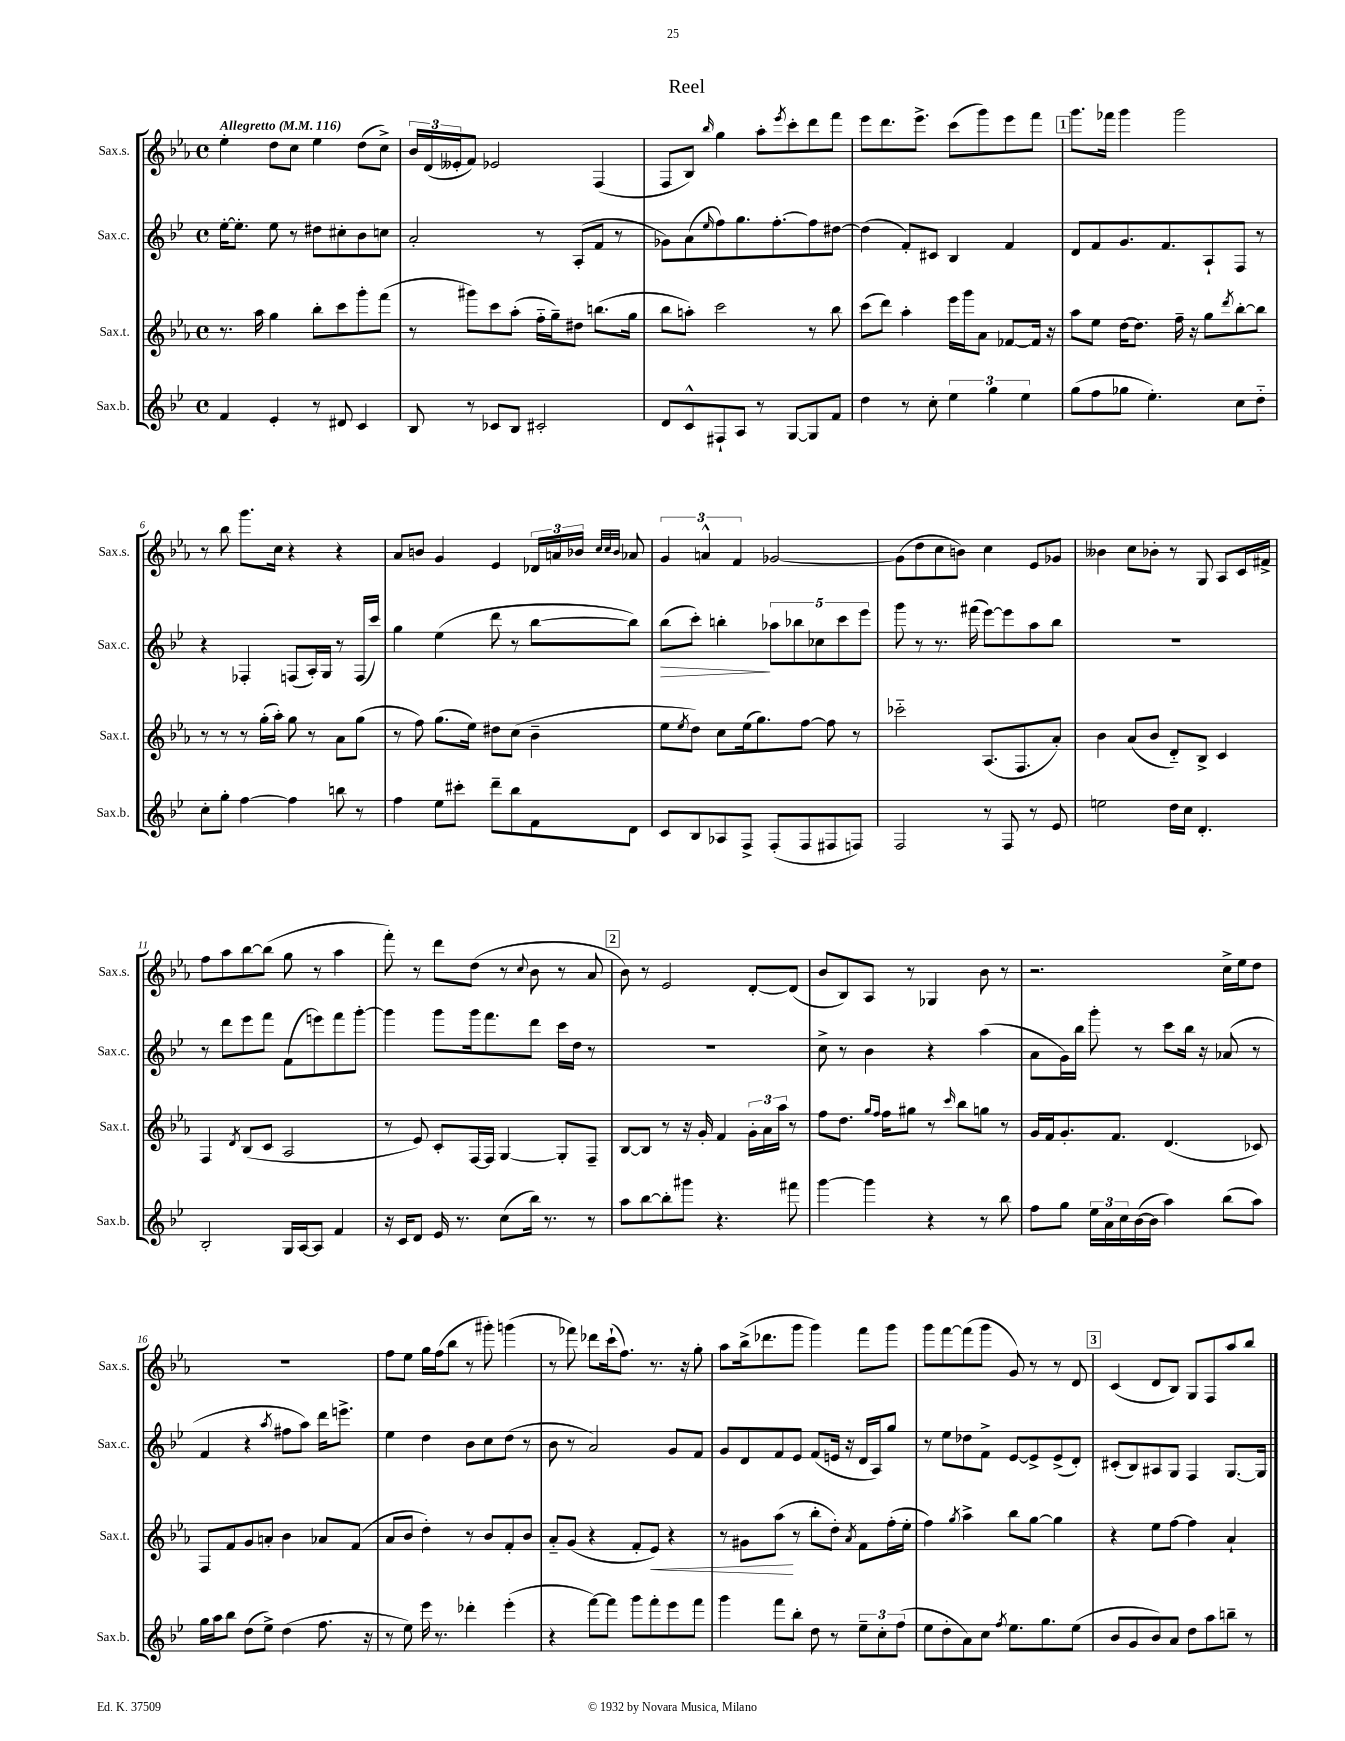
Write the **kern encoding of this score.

**kern	**kern	**dynam	**kern	**dynam	**kern
*part4	*part3	*part3	*part2	*part2	*part1
*staff4	*staff3	*staff3	*staff2	*staff2	*staff1
*I"Sax.b.	*I"Sax.t.	*	*I"Sax.c.	*	*I"Sax.s.
*I'Sax.b.	*I'Sax.t.	*	*I'Sax.c.	*	*I'Sax.s.
*clefG2	*clefG2	*	*clefG2	*	*clefG2
*k[b-e-]	*k[b-e-a-]	*	*k[b-e-]	*	*k[b-e-a-]
*M4/4	*M4/4	*	*M4/4	*	*M4/4
*met(c)	*met(c)	*	*met(c)	*	*met(c)
*MM116	*MM116	*	*MM116	*	*MM116
=1	=1	=1	=1	=1	=1
!	!	!	!	!	!LO:TX:a:B:t=Allegretto
4f/	8.r	.	[16ee-'\KL	.	4ee-'\
.	.	.	8.ee-'\J]	.	.
.	16aa-\	.	.	.	.
4e-'/	4gg\	.	8ee-\	.	8dd\L
.	.	.	8r	.	8cc\J
8r	8bb-'\L	.	8dd#X\L	.	4ee-\
8d#X/	8ccc\	.	8cc#X'\	.	.
4c/	8ggg'\	.	8b-\	.	(8dd\L
.	(8fff\J	.	8ccn\J	.	8cc^\J)
=2	=2	=2	=2	=2	=2
8B-/	8r	.	2a'/	.	24b-/LL
.	.	.	.	.	(24d/
.	.	.	.	.	24e--X'/J
8r	8ggg#X\L)	.	.	.	8f/J)
8c-X/L	8ccc\	.	.	.	2e-X/
8B-/J	(8aa-'\J	.	.	.	.
2c#X'/	16ff\LL	.	8r	.	.
.	16gg~\J)	.	.	.	.
.	8dd#X\J	.	(8A'/L	.	.
.	(8.bbn\L	.	8f/J	.	(4F/
.	.	.	8r	.	.
.	16gg\Jk	.	.	.	.
=3	=3	=3	=3	=3	=3
8d/L	8bb-\L	.	8g-X\L)	.	8F/L
8c^^/	8aan'\J)	.	(8a\	.	8B-/J)
.	.	.	16qqee-/	.	16qqbb-/
8F#X`/	2ccc\	.	8ff\)	.	4gg\
8A/J	.	.	8.gg\	.	.
8r	.	.	.	.	8aa-'\L
.	.	.	[8.ff'\	.	.
.	.	.	.	.	8qeee-/
[8G/L	.	.	.	.	8ccc'\
8G/]	8r	.	8ff\]	.	8ddd\
8f/J	8bb-\	.	[8dd#X\J	.	8fff\J
=4	=4	=4	=4	=4	=4
4dd\	(8ccc\L	.	(4dd#\]	.	8eee-\L
.	8ddd\J)	.	.	.	8.ddd\
8r	4aa-'\	.	8f'/L)	.	.
.	.	.	.	.	8.eee-^\J
8cc'\	.	.	8c#X/J	.	.
6ee-\	16eee-\LL	.	4B-/	.	(8ccc\L
.	16ggg\J	.	.	.	.
.	8a-\J	.	.	.	8ggg\)
6gg\	.	.	.	.	.
.	[8f-X/L	.	4f/	.	8eee-\
6ee-\	.	.	.	.	.
.	16f-/Jk]	.	.	.	8fff\J
.	16r	.	.	.	.
!!LO:REH:place=s1:t=1
=5	=5	=5	=5	=5	=5
(8gg\L	8aa-\L	.	8d/L	.	8.ggg\L
8ff\	8ee-\J	.	8f/	.	.
.	.	.	.	.	16fff-X\Jk
8gg-X\J	[16dd\KL	.	8.g/	.	4ggg\
.	8.dd\J]	.	.	.	.
4.ee-'\)	.	.	.	.	.
.	.	.	8.f/	.	.
.	16ff~\	.	.	.	2ggg\
.	16r	.	.	.	.
.	8gg\L	.	8A`/	.	.
.	8qddd/	.	.	.	.
8cc\L	[8bb-'\	.	8F/J	.	.
8dd\J	8bb-\J]	.	8r	.	.
!!LO:LB:g=z
=6	=6	=6	=6	=6	=6
8cc'\L	8r	.	4r	.	8r
8gg'\J	8r	.	.	.	8bb-\
[4ff\	8r	.	4F-X'/	.	8.ggg\L
.	(16gg'\LL	.	.	.	.
.	16aa-'\JJ)	.	.	.	16cc\Jk
4ff\]	8gg\	.	(8Fn/L	.	4r
.	8r	.	16A'/L)	.	.
.	.	.	16G/JJ	.	.
8bbn\	8a-\L	.	8r	.	4r
8r	(8gg\J	.	(16F/LL	.	.
.	.	.	16ccc/JJ)	.	.
=7	=7	=7	=7	=7	=7
4ff\	8r	.	4gg\	.	8a-/L
.	8ff\)	.	.	.	8bn/J
8ee-\L	(8.gg\L	.	(4ee-\	.	4g/
8ccc#X'\J	.	.	.	.	.
.	16ee-\Jk)	.	.	.	.
8ddd~\L	8dd#X\L	.	8ddd\	.	4e-/
8bb-\	(8cc\J	.	8r	.	.
8f\	4b-~\	.	[8bb-\L	.	24d-X/LL
.	.	.	.	.	24an/
.	.	.	.	.	24b-X/JJ
.	.	.	.	.	32qqcc/LLL
.	.	.	.	.	32qqcc/
.	.	.	.	.	32qqb-/JJJ
8d\J	.	.	8bb-\J])	.	8a-X/
=8	=8	=8	=8	=8	=8
!	!	!	!	!LO:HP:b	!
8c/L	8ee-\L	.	(8bb-\L	>	6g/
.	8qee-/	.	.	.	.
8B-/	8dd\J)	.	8ccc'\J)	.	.
.	.	.	.	.	6an^^/
8A-X/	8cc\L	.	4bbn'\	.	.
.	.	.	.	.	6f/
8F^/J	(16ee-\k	.	.	.	.
.	8.gg\)	.	.	.	.
(8F'/L	.	.	10aa-X\L	]	[2g-X/
.	.	.	10bb-X\	.	.
8F/	[8ff\J	.	.	.	.
.	.	.	10cc-X\	.	.
8F#X/	8ff\]	.	.	.	.
.	.	.	10ccc\	.	.
8Fn/J)	8r	.	.	.	.
.	.	.	10eee-\J	.	.
=9	=9	=9	=9	=9	=9
2F/	2ccc-X\	.	8ggg\	.	(8g-\L]
.	.	.	8r	.	8dd\
.	.	.	8.r	.	8cc\
.	.	.	.	.	8bn\J)
.	.	.	(16fff#X\	.	.
8r	(8.A-/L	.	[8eee-\L)	.	4cc\
8F/	.	.	8eee-\]	.	.
.	8.F/	.	.	.	.
8r	.	.	8aa\	.	8e-/L
8e-/	8a-'/J)	.	8bb-\J	.	8g-X/J
=10	=10	=10	=10	=10	=10
2een\	4b-\	.	1r	.	4b--X\
.	(8a-/L	.	.	.	8cc\L
.	8b-/J	.	.	.	8b-X'\J
16dd\LL	8d/L)	.	.	.	8r
16cc\JJ	.	.	.	.	.
4.d'/	8B-^/J	.	.	.	8G/
.	4c/	.	.	.	8A-/L
.	.	.	.	.	16c/L
.	.	.	.	.	16f#X^/JJ
!!LO:LB:g=z
=11	=11	=11	=11	=11	=11
2B-'/	4F/	.	8r	.	8ff\L
.	.	.	8ddd\L	.	8aa-\
.	8qd/	.	.	.	.
.	(8B-/L	.	8eee-\	.	[8bb-\
.	8c/J	.	8fff\J	.	(8bb-\J]
16G/LL	2A-/	.	(8f\L	.	8gg\
[16A/J	.	.	.	.	.
8A/J]	.	.	8eeen\)	.	8r
4f/	.	.	8fff\	.	4aa-\
.	.	.	[8ggg'\J	.	.
=12	=12	=12	=12	=12	=12
16r	8r	.	4ggg\]	.	8fff'\)
16c/KL	.	.	.	.	.
8d/J	8e-/)	.	.	.	8r
16e-/	8c'/L	.	8ggg\L	.	8ddd\L
8.r	.	.	.	.	.
.	[16F/L	.	16ggg\k	.	(8dd\J
.	16F/JJ]	.	8.fff\	.	.
(8cc\L	[4G/	.	.	.	8r
.	.	.	.	.	8qqcc/
16bb-\Jk)	.	.	8ddd\J	.	8b-\
8.r	.	.	.	.	.
.	8G'/L]	.	16ccc\LL	.	8r
.	.	.	16dd\JJ	.	.
8r	8F~/J	.	8r	.	8a-/
!!LO:REH:place=s1:t=2
=13	=13	=13	=13	=13	=13
8aa\L	[8B-/L	.	1r	.	8b-\)
[8bb-\	8B-/J]	.	.	.	8r
8bb-'\]	8r	.	.	.	2e-/
8ggg#X\J	16r	.	.	.	.
.	16g'/	.	.	.	.
4.r	4f/	.	.	.	.
.	24g'\LL	.	.	.	[8d'/L
.	24a-\	.	.	.	.
.	24aa-\JJ	.	.	.	.
8fff#X\	8r	.	.	.	(8d/J]
=14	=14	=14	=14	=14	=14
[4ggg\	8ff\L	.	8cc^\	.	8b-/L
.	8.dd\J	.	8r	.	8B-/)
4ggg\]	.	.	4b-\	.	8A-/J
.	16qqgg/LL	.	.	.	.
.	16qqff/JJ	.	.	.	.
.	16ff\KL	.	.	.	.
.	8gg#X\J	.	.	.	8r
4r	8r	.	4r	.	4G-X/
.	16qqccc/	.	.	.	.
.	8bb-\L	.	.	.	.
8r	8ggn\J	.	(4aa\	.	8b-\
8bb-\	8r	.	.	.	8r
=15	=15	=15	=15	=15	=15
8ff\L	16g/LL	.	8a\L	.	2.r
.	16f/J	.	.	.	.
8gg\J	8.g'/	.	16g\L)	.	.
.	.	.	16bb-\JJ	.	.
24ee-\LL	.	.	8ggg'\	.	.
24a\	.	.	.	.	.
.	8.f/J	.	.	.	.
24cc\	.	.	.	.	.
([16b-\	.	.	8r	.	.
16b-\JJ]	.	.	.	.	.
4aa\)	(4.d/	.	8ccc\L	.	.
.	.	.	16bb-\Jk	.	.
.	.	.	16r	.	.
(8bb-\L	.	.	(8a-X/	.	16cc^\LL
.	.	.	.	.	16ee-\J
8aa\J)	8c-X/)	.	8r	.	8dd\J
!!LO:LB:g=z
=16	=16	=16	=16	=16	=16
16gg\LL	8F/L	.	4f/	.	1r
16aa\J	.	.	.	.	.
8bb-\J	8f/	.	.	.	.
(8dd\L	8g/	.	4r	.	.
8ee-^\J)	8an'/J	.	.	.	.
.	.	.	8qaa/	.	.
(4dd\	4b-\	.	8ff#X\L	.	.
.	.	.	8aa\J)	.	.
8.ff\	8a-X/L	.	16ddd\KL	.	.
.	.	.	8.eeen^\J	.	.
.	(8f/J	.	.	.	.
16r	.	.	.	.	.
=17	=17	=17	=17	=17	=17
8r	8a-/L	.	4ee-\	.	8ff\L
8ee-\)	8b-/J	.	.	.	8ee-\J
16eee-\	4dd'\)	.	4dd\	.	16gg\LL
8.r	.	.	.	.	(16ff\J
.	.	.	.	.	8bb-\J
4ddd-X'\	8r	.	8b-\L	.	8r
.	8b-/L	.	8cc\	.	8ggg#X'\)
(4eee-'\	8f'/	.	(8dd\J	.	(4gggn\
.	8b-/J	.	8r	.	.
=18	=18	=18	=18	=18	=18
4r	8a-/L	.	8b-\	.	8r
.	(8g/J	.	8r	.	8fff-X\)
[8fff\L)	4r	.	2a/)	.	8ddd-X\L
8fff\J]	.	.	.	.	(16ccc`\k
.	.	.	.	.	8.ff\J)
8ggg\L	8f'/L	.	.	.	.
!	!	!LO:HP:b	!	!	!
8fff'\	8e-/J)	<	.	.	8.r
8eee-\	4r	.	8g/L	.	.
.	.	.	.	.	16r
8fff\J	.	.	8f/J	.	8gg'\
=19	=19	=19	=19	=19	=19
4ggg\	8r	.	8g/L	.	8aa-\L
.	8g#X\L	.	8d/	.	(16bb-^\k
.	.	.	.	.	8.ddd-X\
8fff\L	(8aa-\J	.	8f/	.	.
8bb-'\J	8r	[	8e-/J	.	8ggg\J
8dd\	8bb-'\L	.	(8f/L	.	4ggg\)
8r	8dd'\J)	.	16en/Jk	.	.
.	.	.	16r	.	.
.	8qa-/	.	.	.	.
12ee-~\L	8f\L	.	16d/LL	.	8fff\L
.	.	.	16A/J)	.	.
12cc'\	.	.	.	.	.
.	(16ff'\L	.	8gg/J	.	8ggg\J
(12ff\J	.	.	.	.	.
.	16ee-'\JJ	.	.	.	.
=20	=20	=20	=20	=20	=20
8ee-\L	4ff\)	.	8r	.	8ggg\L
8dd'\	.	.	8ee-\L	.	[8fff\
.	8qgg/	.	.	.	.
8a\)	4aa-^\	.	8dd-X\	.	(8fff\]
8cc\J	.	.	8f^\J	.	8ggg\J
8qff/	.	.	.	.	.
8.ee-\L	8bb-\L	.	[8e-/L	.	8g/)
.	[8gg\J	.	8e-^/]	.	8r
8.gg\	.	.	.	.	.
.	4gg\]	.	(8e-^/	.	8r
(8ee-\J	.	.	8d'/J)	.	8d/
!!LO:REH:place=s1:t=3
=21	=21	=21	=21	=21	=21
8b-/L	4r	.	(8c#X'/L	.	(4c/
8g/	.	.	8B-/)	.	.
8b-/)	8ee-\L	.	8A#X/	.	8d/L
8a/J	[8ff\J	.	8G/J	.	8B-/J)
8dd\L	4ff\]	.	4F/	.	8G/L
8aa\	.	.	.	.	8F/
8bbn~\J	4a-`/	.	[8.G/L	.	8aa-/
8r	.	.	.	.	8bb-/J
.	.	.	16G/Jk]	.	.
==	==	==	==	==	==
*-	*-	*-	*-	*-	*-
